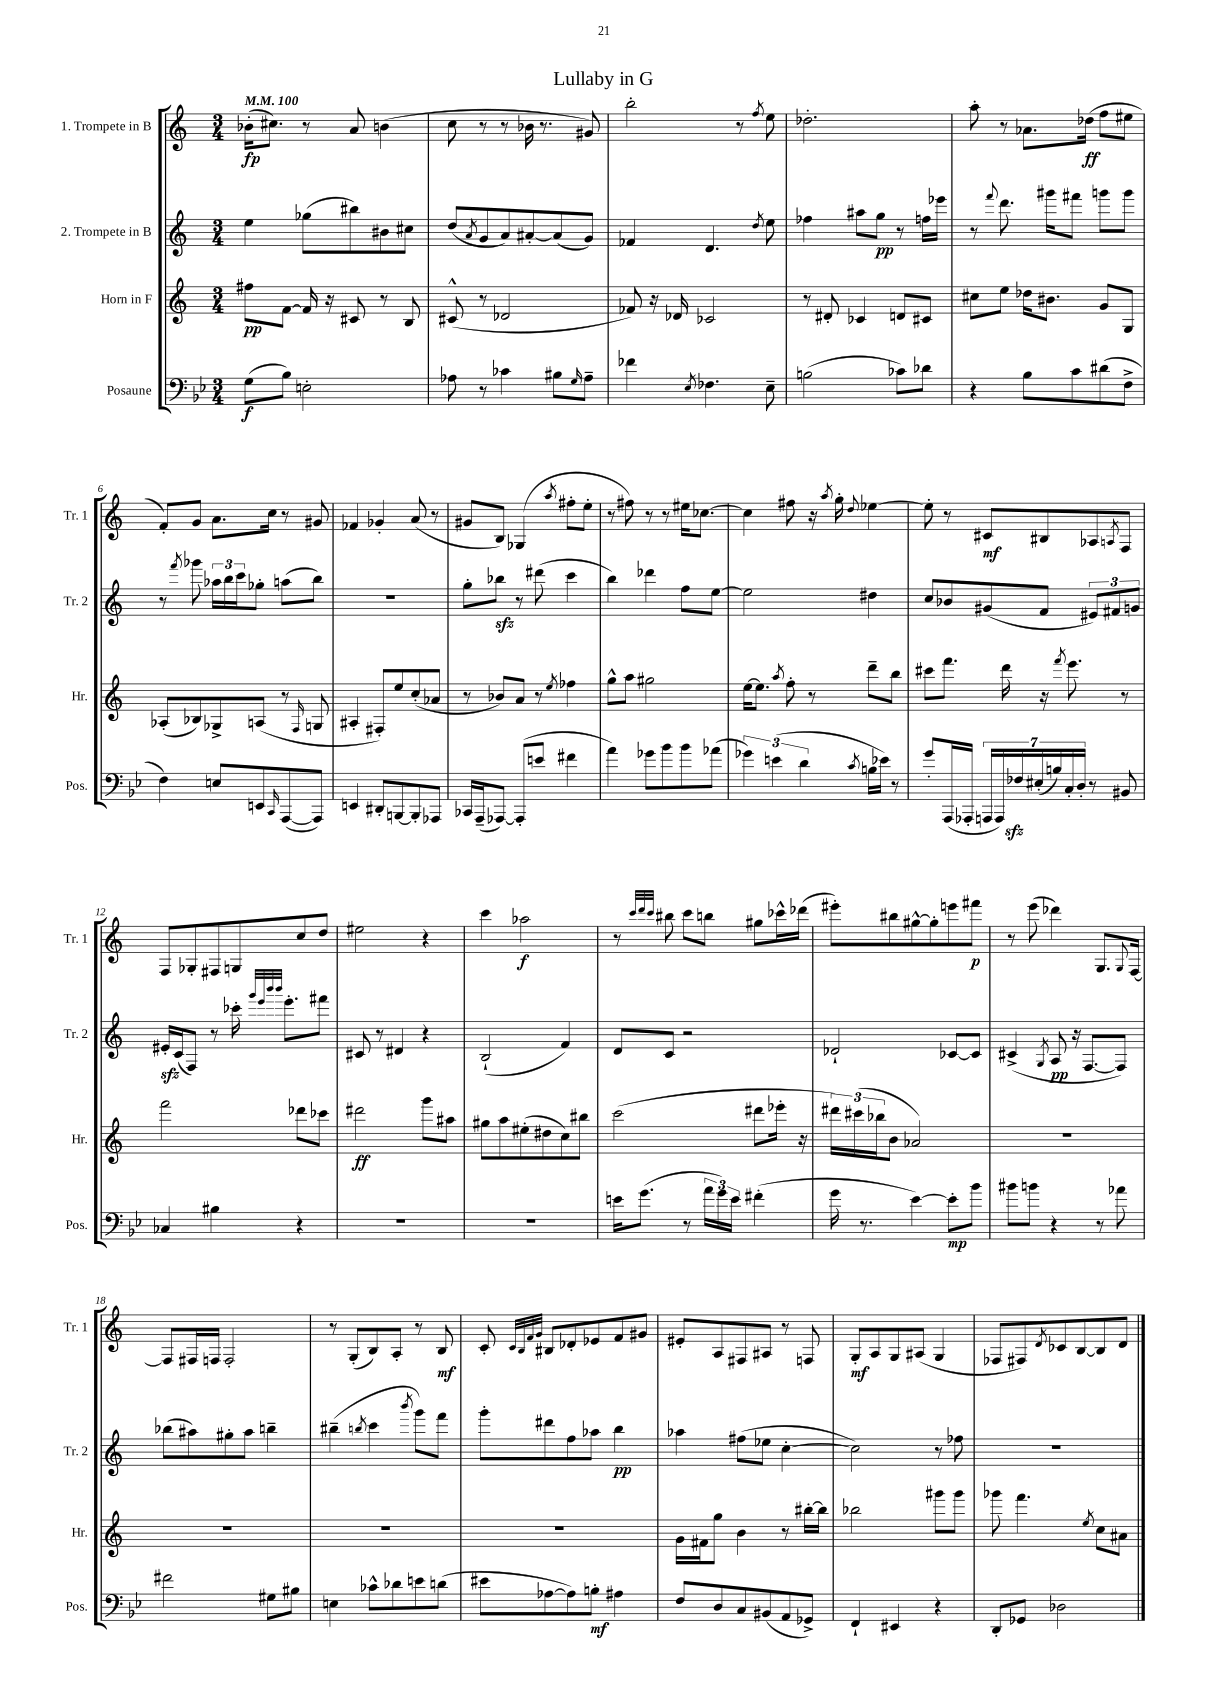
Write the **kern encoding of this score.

**kern	**dynam	**kern	**dynam	**kern	**dynam	**kern	**dynam
*part4	*part4	*part3	*part3	*part2	*part2	*part1	*part1
*staff4	*staff4	*staff3	*staff3	*staff2	*staff2	*staff1	*staff1
*I"Posaune	*	*I"Horn in F	*	*I"2. Trompete in B	*	*I"1. Trompete in B	*
*I'Pos.	*	*I'Hr.	*	*I'Tr. 2	*	*I'Tr. 1	*
*clefF4	*	*clefG2	*	*clefG2	*	*clefG2	*
*k[b-e-]	*	*k[]	*	*k[]	*	*k[]	*
*M3/4	*	*M3/4	*	*M3/4	*	*M3/4	*
*MM100	*	*MM100	*	*MM100	*	*MM100	*
=1	=1	=1	=1	=1	=1	=1	=1
(8G\L	f	8ff#X\L	pp	4ee\	.	(16b-X'\KL	fp
.	.	.	.	.	.	8.cc#X\J)	.
8B-\J)	.	[8f\J	.	.	.	.	.
2En'\	.	16f/]	.	(8gg-X\L	.	8r	.
.	.	16r	.	.	.	.	.
.	.	8c#X/	.	8bb#X\)	.	8a/	.
.	.	8r	.	8b#X\	.	(4bn\	.
.	.	8B/	.	8cc#X\J	.	.	.
=2	=2	=2	=2	=2	=2	=2	=2
8A-X\	.	(8c#X^^/	.	(8dd/L	.	8cc\	.
.	.	.	.	8qa/	.	.	.
8r	.	8r	.	8g/	.	8r	.
4c-X\	.	2d-X/	.	8a/)	.	8r	.
.	.	.	.	[8a#X'/	.	16b-X\	.
.	.	.	.	.	.	8.r	.
8B#X\L	.	.	.	(8a#/]	.	.	.
16qqG/	.	.	.	.	.	.	.
8A-~\J	.	.	.	8g/J)	.	8g#X/)	.
=3	=3	=3	=3	=3	=3	=3	=3
4f-X\	.	8f-X/)	.	4f-X/	.	2bb'\	.
.	.	16r	.	.	.	.	.
.	.	16d-X/	.	.	.	.	.
8qE-/	.	.	.	.	.	.	.
4.F-X\	.	2c-X/	.	4.d/	.	.	.
.	.	.	.	.	.	8r	.
.	.	.	.	8qdd/	.	8qff/	.
8E-~\	.	.	.	8ee\	.	8ee\	.
=4	=4	=4	=4	=4	=4	=4	=4
(2Bn\	.	8r	.	4ff-X\	.	2.dd-X'\	.
.	.	8d#X'/	.	.	.	.	.
.	.	4c-X/	.	8aa#X\L	.	.	.
.	.	.	.	8gg\J	pp	.	.
8c-X\L)	.	8dn/L	.	8r	.	.	.
8d-X\J	.	8c#X/J	.	16ffn\LL	.	.	.
.	.	.	.	16eee-X\JJ	.	.	.
=5	=5	=5	=5	=5	=5	=5	=5
4r	.	8cc#X\L	.	8r	.	8aa'\	.
.	.	.	.	8qqfff/	.	.	.
.	.	8ee\J	.	8.ddd\	.	8r	.
8B-\L	.	16dd-X\KL	.	.	.	8.a-X\L	.
.	.	8.b#X\J	.	16ggg#X\KL	.	.	.
8c\	.	.	.	8fff#X\J	.	.	.
.	.	.	.	.	.	(16dd-X\Jk	ff
(8d#X\	.	8g/L	.	8gggn\L	.	8ff\L	.
8F^\J	.	8G/J	.	8ggg\J	.	8ee#X\J	.
!!LO:LB:g=z
=6	=6	=6	=6	=6	=6	=6	=6
4F\)	.	(8A-X'/L	.	8r	.	8f'/L)	.
.	.	.	.	8qfff/	.	.	.
.	.	8B-X/)	.	8ggg-X\	.	8g/J	.
8En/L	.	8G-X^/	.	24aa-X\LL	.	8.a\L	.
.	.	.	.	24bb\	.	.	.
.	.	.	.	24ccc\J	.	.	.
8EEn/	.	(8An/J	.	8gg-X'\J	.	.	.
.	.	.	.	.	.	16cc\Jk	.
16qqCC/	.	.	.	.	.	.	.
([8AAA/	.	8r	.	(8aan\L	.	8r	.
.	.	16qqF/	.	.	.	.	.
8AAA/J])	.	8Gn/	.	8bb\J)	.	8g#X/	.
=7	=7	=7	=7	=7	=7	=7	=7
4EEn/	.	4A#X'/	.	2.r	.	4f-X/	.
8DD#X'/L	.	8F#X'/L)	.	.	.	4g-X'/	.
[8BBBn/	.	8ee/	.	.	.	.	.
8BBB'/]	.	(8cc'/	.	.	.	(8a/	.
8AAA-X/J	.	8a-X/J	.	.	.	8r	.
=8	=8	=8	=8	=8	=8	=8	=8
16CC-X/LL	.	8r	.	8gg'\L	.	8g#X/L	.
(16AAA~/J	.	.	.	.	.	.	.
[8AAA-X/J)	.	8b-X/L)	.	8bb-Xzz\J	.	8B/J)	.
(8AAA-'/L]	.	8a/J	.	8r	.	(4G-X/	.
8en/J	.	8r	.	(8ddd#X\	.	.	.
.	.	8qee/	.	.	.	8qaa/	.
4f#X\	.	4ff-X\	.	4ccc\	.	8ff#X'\L	.
.	.	.	.	.	.	8ee'\J	.
=9	=9	=9	=9	=9	=9	=9	=9
4a\)	.	8gg^^\L	.	4bb\)	.	8r	.
.	.	8aa\J	.	.	.	8ff#X\)	.
8g-X\L	.	2gg#X\	.	4ddd-X\	.	8r	.
8b-\	.	.	.	.	.	8r	.
8b-\	.	.	.	8ff\L	.	16ee#X\KL	.
.	.	.	.	.	.	[8.cc-X\J	.
(8a-X\J	.	.	.	[8ee\J	.	.	.
=10	=10	=10	=10	=10	=10	=10	=10
6g-X\)	.	[16ee\KL	.	2ee\]	.	4cc-\]	.
.	.	8.ee\J]	.	.	.	.	.
(6en\	.	.	.	.	.	.	.
.	.	8qaa/	.	.	.	.	.
.	.	8ff'\	.	.	.	8ff#X\	.
6d\	.	.	.	.	.	.	.
.	.	8r	.	.	.	16r	.
.	.	.	.	.	.	8qaa/	.
.	.	.	.	.	.	16gg'\	.
8qc/	.	.	.	.	.	8qqdd/	.
16Bn\LL	.	8ddd~\L	.	4dd#X\	.	[4ee-X\	.
16e-X\JJ)	.	.	.	.	.	.	.
8r	.	8bb\J	.	.	.	.	.
=11	=11	=11	=11	=11	=11	=11	=11
8g'/L	.	8ccc#X\L	.	8cc/L	.	8ee-'\]	.
(16AAA/L	.	8.fff\J	.	8b-X/	.	8r	.
16AAA-X'/JJ	.	.	.	.	.	.	.
28AAAn/LL	.	.	.	(8g#X/	.	8c#X/L	mf
28AAA/)	.	.	.	.	.	.	.
.	.	16ddd\	.	.	.	.	.
28F-Xzz/	.	.	.	.	.	.	.
(28E#X'/	.	.	.	.	.	.	.
.	.	16r	.	8f/J	.	8B#X/	.
28Bn/)	.	.	.	.	.	.	.
28C'/	.	.	.	.	.	.	.
.	.	8qfff/	.	.	.	.	.
.	.	8.eee\	.	.	.	.	.
28D'/JJ	.	.	.	.	.	.	.
8r	.	.	.	12e#X/L)	.	8A-X/	.
.	.	.	.	12f#X/	.	.	.
.	.	.	.	.	.	8qAn/	.
8BB#X/	.	8r	.	.	.	8F/J	.
.	.	.	.	12gn/J	.	.	.
!!LO:LB:g=z
=12	=12	=12	=12	=12	=12	=12	=12
4C-X/	.	2fff\	.	16e#Xzz'/LL	.	8F/L	.
.	.	.	.	(16c/J	.	.	.
.	.	.	.	8F/J)	.	8G-X'/	.
4B#X\	.	.	.	8r	.	8F#X/	.
.	.	.	.	16ccc-X'\	.	8Gn/	.
.	.	.	.	32qqggg/LLL	.	.	.
.	.	.	.	32qqeee/	.	.	.
.	.	.	.	32qqbbb/	.	.	.
.	.	.	.	32qqbbb/JJJ	.	.	.
.	.	.	.	8.eee'\L	.	.	.
4r	.	8ddd-X\L	.	.	.	8cc/	.
.	.	8ccc-X\J	.	8fff#X\J	.	8dd/J	.
=13	=13	=13	=13	=13	=13	=13	=13
2.r	.	2ddd#X\	ff	8c#X/	.	2ee#X\	.
.	.	.	.	8r	.	.	.
.	.	.	.	4d#X/	.	.	.
.	.	8ggg\L	.	4r	.	4r	.
.	.	8aa#X\J	.	.	.	.	.
=14	=14	=14	=14	=14	=14	=14	=14
2.r	.	8gg#X\L	.	(2B`/	.	4ccc\	.
.	.	8aa\	.	.	.	.	.
.	.	(8ee#X'\	.	.	.	2aa-X\	f
.	.	8dd#X\	.	.	.	.	.
.	.	8cc\)	.	4f/)	.	.	.
.	.	8bb#X\J	.	.	.	.	.
=15	=15	=15	=15	=15	=15	=15	=15
16en\KL	.	(2ccc\	.	8d/L	.	8r	.
(8.g\J	.	.	.	.	.	.	.
.	.	.	.	.	.	32qqccc/LLL	.
.	.	.	.	.	.	32qqddd/	.
.	.	.	.	.	.	32qqccc/JJJ	.
.	.	.	.	8c/J	.	8bb#X\	.
8r	.	.	.	2r	.	8ccc\L	.
24a\LL	.	.	.	.	.	8bbn\J	.
24g\)	.	.	.	.	.	.	.
24e\JJ	.	.	.	.	.	.	.
(4f#X'\	.	8ddd#X\L	.	.	.	8gg#X\L	.
.	.	16eee-X'\Jk	.	.	.	16ccc-X^^\L	.
.	.	16r	.	.	.	(16ddd-X\JJ	.
=16	=16	=16	=16	=16	=16	=16	=16
16g\	.	24ddd#X\LL)	.	2d-X`/	.	8eee#X'\L)	.
.	.	(24ccc#X\	.	.	.	.	.
8.r	.	.	.	.	.	.	.
.	.	24bb-X\J	.	.	.	.	.
.	.	8b\J	.	.	.	8bb#X\	.
[4e-\)	.	2a-X/)	.	.	.	[8gg#X^^\	.
.	.	.	.	.	.	8gg#'\]	.
8e-'\L]	mp	.	.	[8c-X/L	.	8eeen\	.
8b-\J	.	.	.	8c-/J]	.	8fff#X\J	p
=17	=17	=17	=17	=17	=17	=17	=17
8b#X\L	.	2.r	.	(4c#X^/	.	8r	.
8bn\J	.	.	.	.	.	(8eee\	.
.	.	.	.	8qG/	.	.	.
4r	.	.	.	8A/	pp	4ddd-X\)	.
.	.	.	.	16r	.	.	.
.	.	.	.	[8.F/L	.	.	.
8r	.	.	.	.	.	8.G/L	.
8a-X\	.	.	.	8F/J])	.	.	.
.	.	.	.	.	.	8qqG/	.
.	.	.	.	.	.	[16F/Jk	.
!!LO:LB:g=z
=18	=18	=18	=18	=18	=18	=18	=18
2f#X\	.	2.r	.	(8bb-X\L	.	8F/L]	.
.	.	.	.	8aa#X\)	.	16F#X/L	.
.	.	.	.	.	.	16Fn/JJ	.
.	.	.	.	8gg#X'\	.	2F'/	.
.	.	.	.	8aa#\J	.	.	.
8G#X\L	.	.	.	4bbn~\	.	.	.
8B#X\J	.	.	.	.	.	.	.
=19	=19	=19	=19	=19	=19	=19	=19
4En\	.	2.r	.	(4bb#X~\	.	8r	.
.	.	.	.	.	.	(8G'/L	.
.	.	.	.	8qbbn/	.	.	.
8c-X^^\L	.	.	.	4ccc\	.	8B/)	.
8d-X\	.	.	.	.	.	8A'/J	.
.	.	.	.	8qbbb/	.	.	.
8en\	.	.	.	8ggg\L)	.	8r	.
(8dn\J	.	.	.	8fff\J	.	8B/	mf
=20	=20	=20	=20	=20	=20	=20	=20
8e#X\L	.	2.r	.	8ggg'\L	.	8c'/	.
.	.	.	.	.	.	32qqc/LLL	.
.	.	.	.	.	.	32qqB/	.
.	.	.	.	.	.	32qqf/	.
.	.	.	.	.	.	32qqg/JJJ	.
[8A-X\	.	.	.	8ddd#X\	.	8B#X/L	.
8A-\])	.	.	.	8ff\	.	8d-X'/	.
8Bn'\J	mf	.	.	8aa-X\J	.	8e-X/	.
4A#X\	.	.	.	4bb\	pp	8f/	.
.	.	.	.	.	.	8g#X/J	.
=21	=21	=21	=21	=21	=21	=21	=21
8F/L	.	16g\LL	.	4aa-X\	.	8e#X'/L	.
.	.	16f#X\J	.	.	.	.	.
8D/	.	8gg\J	.	.	.	8A/	.
8C/	.	4b\	.	(8ff#X\L	.	8F#X/	.
(8BB#X/	.	.	.	8ee-X\J	.	8A#X/J	.
8AA/	.	8r	.	[4cc'\	.	8r	.
8GG-X^/J)	.	[16bb#X'\LL	.	.	.	8Fn/	.
.	.	16bb#\JJ]	.	.	.	.	.
=22	=22	=22	=22	=22	=22	=22	=22
4FF`/	.	2bb-X\	.	2cc\])	.	8G'/L	mf
.	.	.	.	.	.	8A/	.
4EE#X/	.	.	.	.	.	8G/	.
.	.	.	.	.	.	(8A#X/J	.
4r	.	8ggg#X\L	.	8r	.	4G/	.
.	.	8ggg#\J	.	8ff-X\	.	.	.
=23	=23	=23	=23	=23	=23	=23	=23
8DD'/L	.	8ggg-X\	.	2.r	.	8F-X/L	.
8GG-X/J	.	4.fff\	.	.	.	8F#X/)	.
.	.	.	.	.	.	8qd/	.
2D-X\	.	.	.	.	.	8c-X/	.
.	.	.	.	.	.	[8B/	.
.	.	8qee/	.	.	.	.	.
.	.	8cc\L	.	.	.	8B/]	.
.	.	8a#X\J	.	.	.	8d/J	.
==	==	==	==	==	==	==	==
*-	*-	*-	*-	*-	*-	*-	*-
